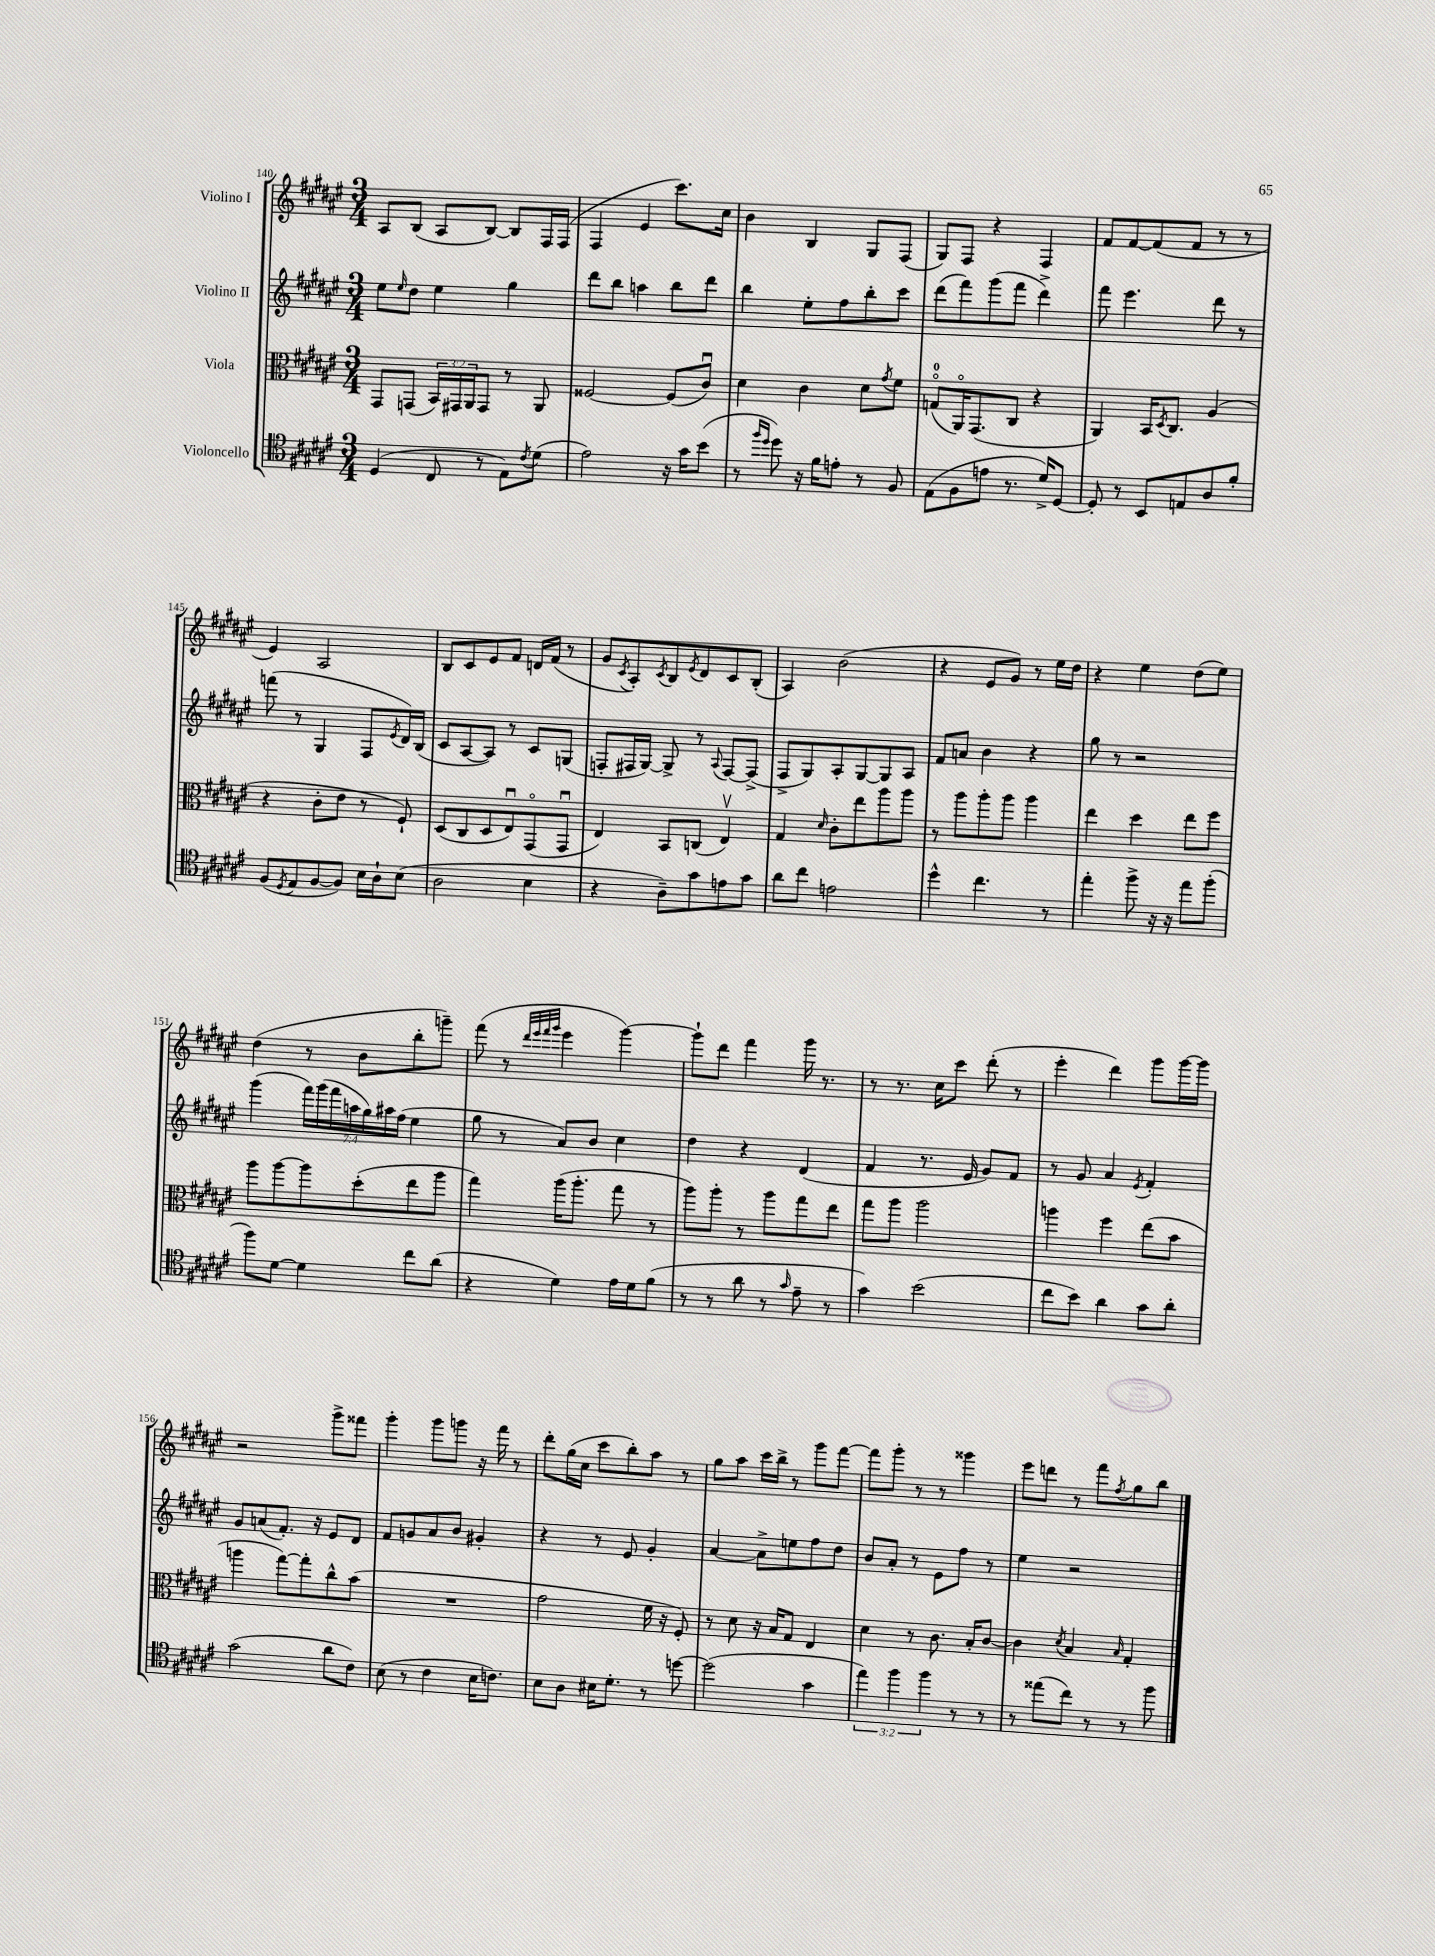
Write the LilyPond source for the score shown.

<<
\new StaffGroup <<
\new Staff = "s0" \with { instrumentName = "Violino I" } {
    \clef treble \key fis \major \numericTimeSignature \time 3/4
    ais8 b8( ais8 b8~) b8 fis16 fis16( |
    fis4 eis'4 cis'''8.) cis''16 |
    b'4 b4 gis8 fis8( |
    gis8) fis8 r4 fis4 |
    fis'8 fis'8~ fis'8( fis'8 r8 r8 |
    eis'4) ais2 |
    b8 cis'8 eis'8 fis'8 d'16 fis'16( r8 |
    gis'8 \acciaccatura { cis'8 } ais8-.) \acciaccatura { cis'8 } b8 \acciaccatura { eis'8 } dis'8 cis'8 b8-.( |
    ais4) b'2( |
    r4 eis'8 gis'8) r8 eis''16 dis''16 |
    r4 eis''4 dis''8( eis''8) |
    dis''4( r8 b'8 b''8-. g'''8--) |
    fis'''8( r8 \grace { dis'''32 eis'''32 fis'''32 gis'''32 } eis'''4 gis'''4~) |
    gis'''8-! dis'''8 fis'''4 gis'''16 r8. |
    r8 r8. cis''16 cis'''8 dis'''8-.( r8 |
    eis'''4-. dis'''4) gis'''8 gis'''16~ gis'''16 |
    r2 gis'''8-> fisis'''8 |
    gis'''4-. gis'''8 g'''8 r16 fis'''16 r8 |
    dis'''8-. gis''16( cis''16 cis'''8 b''8-.) ais''8 r8 |
    gis''8 ais''8 cis'''16 b''16-> r8 gis'''8 fis'''8~ |
    fis'''8 gis'''8-. r8 r8 gisis'''4 |
    eis'''8 d'''8 r8 fis'''8 \acciaccatura { fis''8 } gis''8 b''8 \bar "|." |
}
\new Staff = "s1" \with { instrumentName = "Violino II" } {
    \clef treble \key fis \major \numericTimeSignature \time 3/4 \override Staff.TupletNumber.text = #tuplet-number::calc-fraction-text
    eis''8 \grace { eis''16 } dis''8 eis''4 gis''4 |
    dis'''8 b''8 a''4 b''8 dis'''8 |
    b''4 eis''8-. fis''8 b''8-. cis'''8 |
    dis'''8( fis'''8) gis'''8( fis'''8 dis'''4->) |
    fis'''8 eis'''4. dis'''8 r8 |
    f'''8( r8 gis4 fis8 \acciaccatura { eis'8 } dis'16) b16( |
    cis'8 ais8~ ais8) r8 cis'8 g8( |
    f8-. fis16 gis16~) gis8-> r8 \appoggiatura { ais8 } fis8~ fis8->( |
    fis8-> gis8) ais8-. gis8~ gis8 ais8 |
    fis'8 a'8 b'4 r4 |
    gis''8 r8 r2 |
    gis'''4( \tuplet 7/4 { fis'''16) gis'''16( fis'''16 a''16 gis''16) ais''16 fis''16( } eis''4 |
    gis''8 r8 ais'8) b'8 cis''4 |
    dis''4 r4 dis'4( |
    fis'4 r8. eis'16 gis'8) fis'8 |
    r8 gis'8 ais'4 \acciaccatura { eis'8 } fis'4-. |
    gis'8 a'8( fis'8.-.) r16 eis'8 dis'8 |
    fis'8 g'8 ais'8 b'8 gis'4-. |
    r4 r8 eis'8 gis'4-. |
    ais'4~ ais'8-> e''8 fis''8 dis''8 |
    b'8 ais'8-. r8 eis'8 fis''8 r8 |
    eis''4 r2 \bar "|." |
}
\new Staff = "s2" \with { instrumentName = "Viola" } {
    \clef alto \key fis \major \numericTimeSignature \time 3/4 \override Staff.TupletNumber.text = #tuplet-number::calc-fraction-text
    gis,8 g,8( \tuplet 3/2 { b,16) gis,16 ais,16 } gis,8 r8 ais,8 |
    fisis2~ fisis8( cis'8\downbow) |
    dis'4 cis'4 dis'8 \acciaccatura { gis'8 } fis'8 |
    g8-0\flageolet( ais,16\flageolet) gis,8.( cis8 r4 |
    ais,4) b,16 \acciaccatura { dis8 } cis8. ais4( |
    r4 cis'8-. eis'8 r8 fis8-!) |
    dis8( cis8 dis8 eis8\downbow) gis,8\flageolet( gis,8\downbow |
    eis4) b,8 c8( eis4\upbow) |
    gis4 \grace { dis'16 } cis'8-. eis''8 ais''8 ais''8 |
    r8 ais''8 ais''8-. ais''8 ais''4 |
    eis''4 dis''4 eis''8 fis''8 |
    ais''8 ais''8~ ais''8 dis''8-.( eis''8 ais''8 |
    gis''4) ais''16( ais''8.-. gis''8 r8 |
    ais''8) ais''8-. r8 ais''8 gis''8 eis''8 |
    gis''8 ais''8 ais''2 |
    a''4 fis''4 eis''8( b'8 |
    a''4 gis''8~) gis''8-. cis''8-^ b'8( |
    R2. |
    gis'2 fis'16 r16 fis8-.) |
    r8 dis'8 r16 b16 gis8 eis4 |
    dis'4 r8 cis'8. b16-. cis'8~ |
    cis'4 \acciaccatura { dis'8 } b4 \grace { b16 } gis4-. \bar "|." |
}
\new Staff = "s3" \with { instrumentName = "Violoncello" } {
    \clef tenor \key fis \major \numericTimeSignature \time 3/4 \override Staff.TupletNumber.text = #tuplet-number::calc-fraction-text
    dis4( cis8 r8 eis8) \acciaccatura { cis'8 } dis'8( |
    eis'2) r16 gis'16 b'8( |
    r8 \grace { fis''16 dis''16 } dis''8) r16 fis'16 e'8-. r8 fis8 |
    eis8( fis8 e'8 r8. dis'16->) dis8~ |
    dis8-. r8 b,8 e8 ais8 fis'8-. |
    fis8( \acciaccatura { dis8 } eis8 fis8~ fis8) b16 ais16-! b8( |
    ais2 b4 |
    r4 ais8--) gis'8 e'8 gis'8 |
    ais'8 cis''8 e'2 |
    dis''4-^ cis''4. r8 |
    eis''4-. fis''8-> r16 r16 eis''8 fis''8-.( |
    fis''8) dis'8~ dis'4 cis''8 ais'8( |
    r4 dis'4) eis'16 dis'16 fis'8( |
    r8 r8 ais'8 r8 \grace { gis'16 } eis'8-- r8 |
    gis'4) b'2( |
    cis''8 b'8) ais'4 gis'8 ais'8-. |
    gis'2( ais'8 cis'8) |
    b8( r8 cis'4 b16 c'8.) |
    b8 ais8 bis16 dis'8.-. r8 d''8~ |
    d''2( gis'4 |
    \tuplet 3/2 { eis''4) fis''4 fis''4 } r8 r8 |
    r8 eisis''8( cis''8) r8 r8 fis''8 \bar "|." |
}
>>
>>
\layout { \context { \Score currentBarNumber = #140 } }
